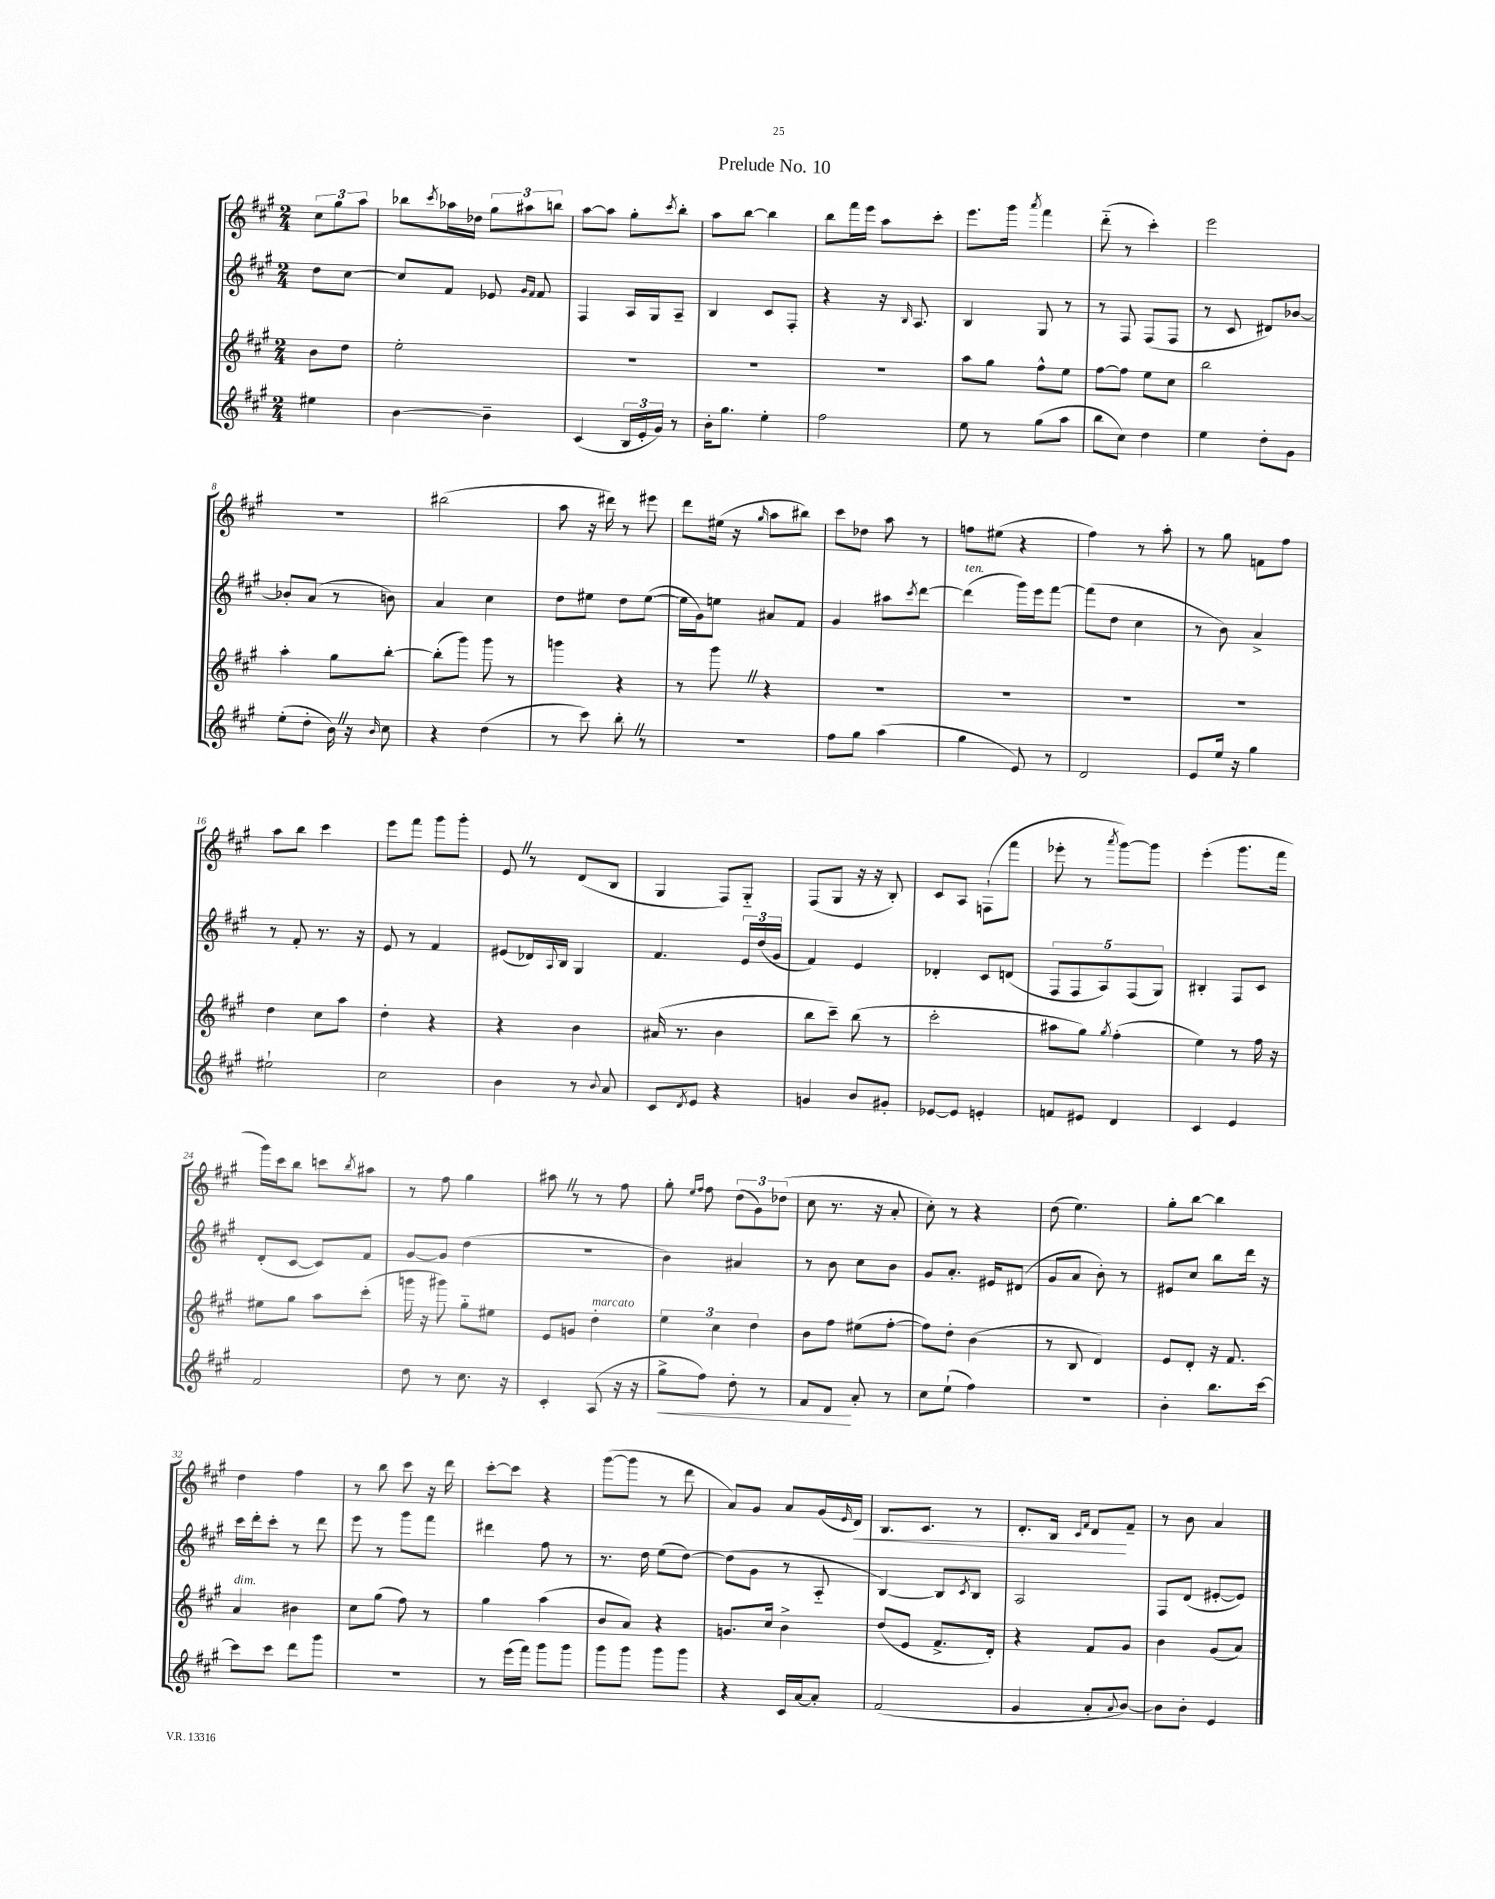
\header { title = "Prelude No. 10" }
<<
\new StaffGroup <<
\new Staff = "s0" {
    \clef treble \key a \major \numericTimeSignature \time 2/4 \partial 4
    \tuplet 3/2 { cis''8 gis''8 a''8 } |
    bes''8 \acciaccatura { cis'''8 } aes''16 des''16 \tuplet 3/2 { gis''8 ais''8 b''8 } |
    a''8~ a''8 gis''8-. \acciaccatura { cis'''8 } b''8-. |
    a''8 b''8~ b''4 |
    b''8 fis'''16 e'''16 a''8 cis'''8-. |
    e'''8. gis'''16 \acciaccatura { a'''8 } fis'''4 |
    d'''8-_( r8 cis'''4-.) |
    e'''2 |
    r2 |
    bis''2( |
    a''8 r16 dis'''16) r8 eis'''8 |
    d'''8 eis''16( r16 \grace { gis''16 } a''8 bis''8) |
    cis'''8 des''8 a''8 r8 |
    f''8 eis''8( r4 |
    fis''4) r8 a''8-. |
    r8 gis''8 f'8 fis''8 |
    a''8 b''8 cis'''4 |
    e'''8 fis'''8 gis'''8 gis'''8-. |
    e'8 \once \override BreathingSign.text = \markup { \musicglyph "scripts.caesura.straight" } \breathe r8 d'8( b8 |
    gis4 fis8) gis8-_ |
    fis8( gis8 r16 r16 b8-.) |
    cis'8 a8 f8-!( fis'''8 |
    ees'''8-. r8 \acciaccatura { a'''8 } gis'''8~) gis'''8 |
    e'''4-.( gis'''8. fis'''16 |
    gis'''16) cis'''16 b''8 c'''8 \acciaccatura { b''8 } ais''8 |
    r8 fis''8 gis''4 |
    ais''8 \once \override BreathingSign.text = \markup { \musicglyph "scripts.caesura.straight" } \breathe r8 r8 fis''8 |
    gis''8-. \grace { e''16 fis''16 } fis''8 \tuplet 3/2 { d''8( gis'8) des''8( } |
    cis''8 r8. r16 a'8-. |
    cis''8-.) r8 r4 |
    d''8( e''4.) |
    gis''8-. b''8~ b''4 |
    d''4 fis''4 |
    r8 b''8 cis'''8 r16 d'''16 |
    cis'''8~-. cis'''8 r4 |
    gis'''8~( gis'''8 r8 d'''8 |
    a'8) gis'8 a'8 gis'16( \grace { e'16 } d'16\<) |
    b8. cis'8. r8 |
    d'8.-. b16 \grace { cis'16 fis'16 } d'8\! fis'8-- |
    r8 b'8 a'4 \bar "|." |
}
\new Staff = "s1" {
    \clef treble \key a \major \numericTimeSignature \time 2/4 \partial 4
    d''8 cis''8~ |
    cis''8 fis'8 ees'8 \grace { gis'16 fis'16 } fis'8 |
    fis4 a16 gis16 a8-- |
    b4 cis'8 fis8-. |
    r4 r16 \grace { b16 } a8. |
    b4 gis8 r8 |
    r8 fis8 fis8( fis8 |
    r8 cis'8 dis'8) bes'8~ |
    bes'8-. a'8( r8 b'8) |
    a'4 cis''4 |
    d''8 eis''8 d''8 eis''8~( |
    eis''16 gis'16) e''8 ais'8 fis'8 |
    gis'4 ais''8 \acciaccatura { cis'''8 } d'''8~ |
    d'''4^\markup { \italic "ten." }( gis'''16) e'''16 fis'''8~ |
    fis'''8( d''8 cis''4 |
    r8 b'8) a'4-> |
    r8 fis'8-. r8. r16 |
    e'8 r8 fis'4 |
    eis'8( des'16) \appoggiatura { a8 } b16 gis4 |
    fis'4. \tuplet 3/2 { e'16 d''16( gis'16 } |
    fis'4) e'4 |
    des'4-. cis'8 d'8( |
    \tuplet 5/4 { fis8 fis8 a8) fis8( gis8) } |
    bis4-. fis8 cis'8 |
    d'8-.( cis'8~ cis'8) fis'8 |
    gis'8~ gis'8 d''4( |
    r2 |
    b'4) ais'4 |
    r8 b'8 cis''8 b'8 |
    gis'8 a'8.-. eis'16 dis'8( |
    gis'8 a'8 b'8-.) r8 |
    eis'8 cis''8 b''8 d'''16 r16 |
    cis'''16 d'''16-. cis'''8-. r8 d'''8 |
    e'''8 r8 gis'''8 fis'''8 |
    dis'''4 fis''8 r8 |
    r8. d''16 e''8( d''8~) |
    d''8( gis'8 r8 a8-_ |
    b4~) b8 \acciaccatura { cis'8 } b8 |
    a2 |
    fis8 d'8( eis'8~-. eis'8) \bar "|." |
}
\new Staff = "s2" {
    \clef treble \key a \major \numericTimeSignature \time 2/4 \partial 4
    b'8 d''8 |
    e''2-. |
    R2 |
    R2 |
    R2 |
    a''8 gis''8 fis''8-^ e''8 |
    fis''8~ fis''8 e''8 cis''8 |
    b''2 |
    a''4-. gis''8 b''8~-. |
    b''8-.( gis'''8) gis'''8 r8 |
    g'''4 r4 |
    r8 gis'''8 \once \override BreathingSign.text = \markup { \musicglyph "scripts.caesura.straight" } \breathe r4 |
    R2 |
    R2 |
    R2 |
    R2 |
    d''4 cis''8 a''8 |
    d''4-. r4 |
    r4 b'4 |
    ais'16( r8. b'4 |
    b''8 cis'''8--) b''8( r8 |
    cis'''2-. |
    ais''8 gis''8) \acciaccatura { gis''8 } fis''4-.( |
    e''4) r8 fis''16 r16 |
    eis''8 gis''8 a''8 cis'''8-.( |
    g'''16 r16 gis'''8) gis''8-_ eis''8 |
    e'8 g'8 d''4-.^\markup { \italic "marcato" } |
    \tuplet 3/2 { e''4 cis''4 d''4 } |
    b'8 fis''8 eis''8( fis''8~-. |
    fis''8) d''8-. b'4( |
    r8 b8 d'4) |
    e'8 d'8-. r16 fis'8. |
    a'4^\markup { \italic "dim." } bis'4 |
    cis''8 gis''8( fis''8) r8 |
    gis''4 a''4( |
    b'8 a'8) r4 |
    g'8. cis''16 b'4-> |
    d''8( e'8 fis'8.-> d'16-.) |
    r4 fis'8 gis'8 |
    b'4 gis'8( a'8) \bar "|." |
}
\new Staff = "s3" {
    \clef treble \key a \major \numericTimeSignature \time 2/4 \partial 4
    eis''4 |
    b'4~ b'4-- |
    cis'4( \tuplet 3/2 { b16 e'16-. gis'16) } r8 |
    b'16-. gis''8. e''4-. |
    fis''2 |
    e''8 r8 gis''8( a''8 |
    b''8 cis''8) d''4 |
    e''4 d''8-. gis'8 |
    e''8-.( d''8-. b'16) \once \override BreathingSign.text = \markup { \musicglyph "scripts.caesura.straight" } \breathe r16 \grace { b'16 } cis''8 |
    r4 d''4( |
    r8 cis'''8) b''8-. \once \override BreathingSign.text = \markup { \musicglyph "scripts.caesura.straight" } \breathe r8 |
    R2 |
    fis''8 gis''8 a''4( |
    gis''4 e'8) r8 |
    d'2 |
    e'8 e''16 r16 gis''4 |
    eis''2-! |
    cis''2 |
    b'4 r8 \appoggiatura { b'8 } a'8 |
    cis'8 \acciaccatura { d'8 } e'8 r4 |
    g'4 b'8 gis'8-. |
    ees'8~ ees'8 e'4-. |
    f'8 eis'8 d'4 |
    cis'4 e'4 |
    fis'2 |
    d''8 r8 cis''8. r16 |
    cis'4-. a8( r16 r16 |
    gis''8->\< fis''8) d''8-. r8 |
    fis'8 d'8\! a'8-. r8 |
    cis''8 e''8-!( fis''4) |
    R2 |
    b'4-. b''8. cis'''16~ |
    cis'''8 cis'''8 d'''8 gis'''8 |
    r2 |
    r8 e'''16( fis'''16) gis'''8 gis'''8 |
    gis'''8 gis'''8 gis'''8 gis'''8 |
    r4 cis'16 a'16~ a'8-. |
    fis'2( |
    gis'4 a'8-. \appoggiatura { a'8 } b'8~) |
    b'8 b'8-. e'4 \bar "|." |
}
>>
>>
